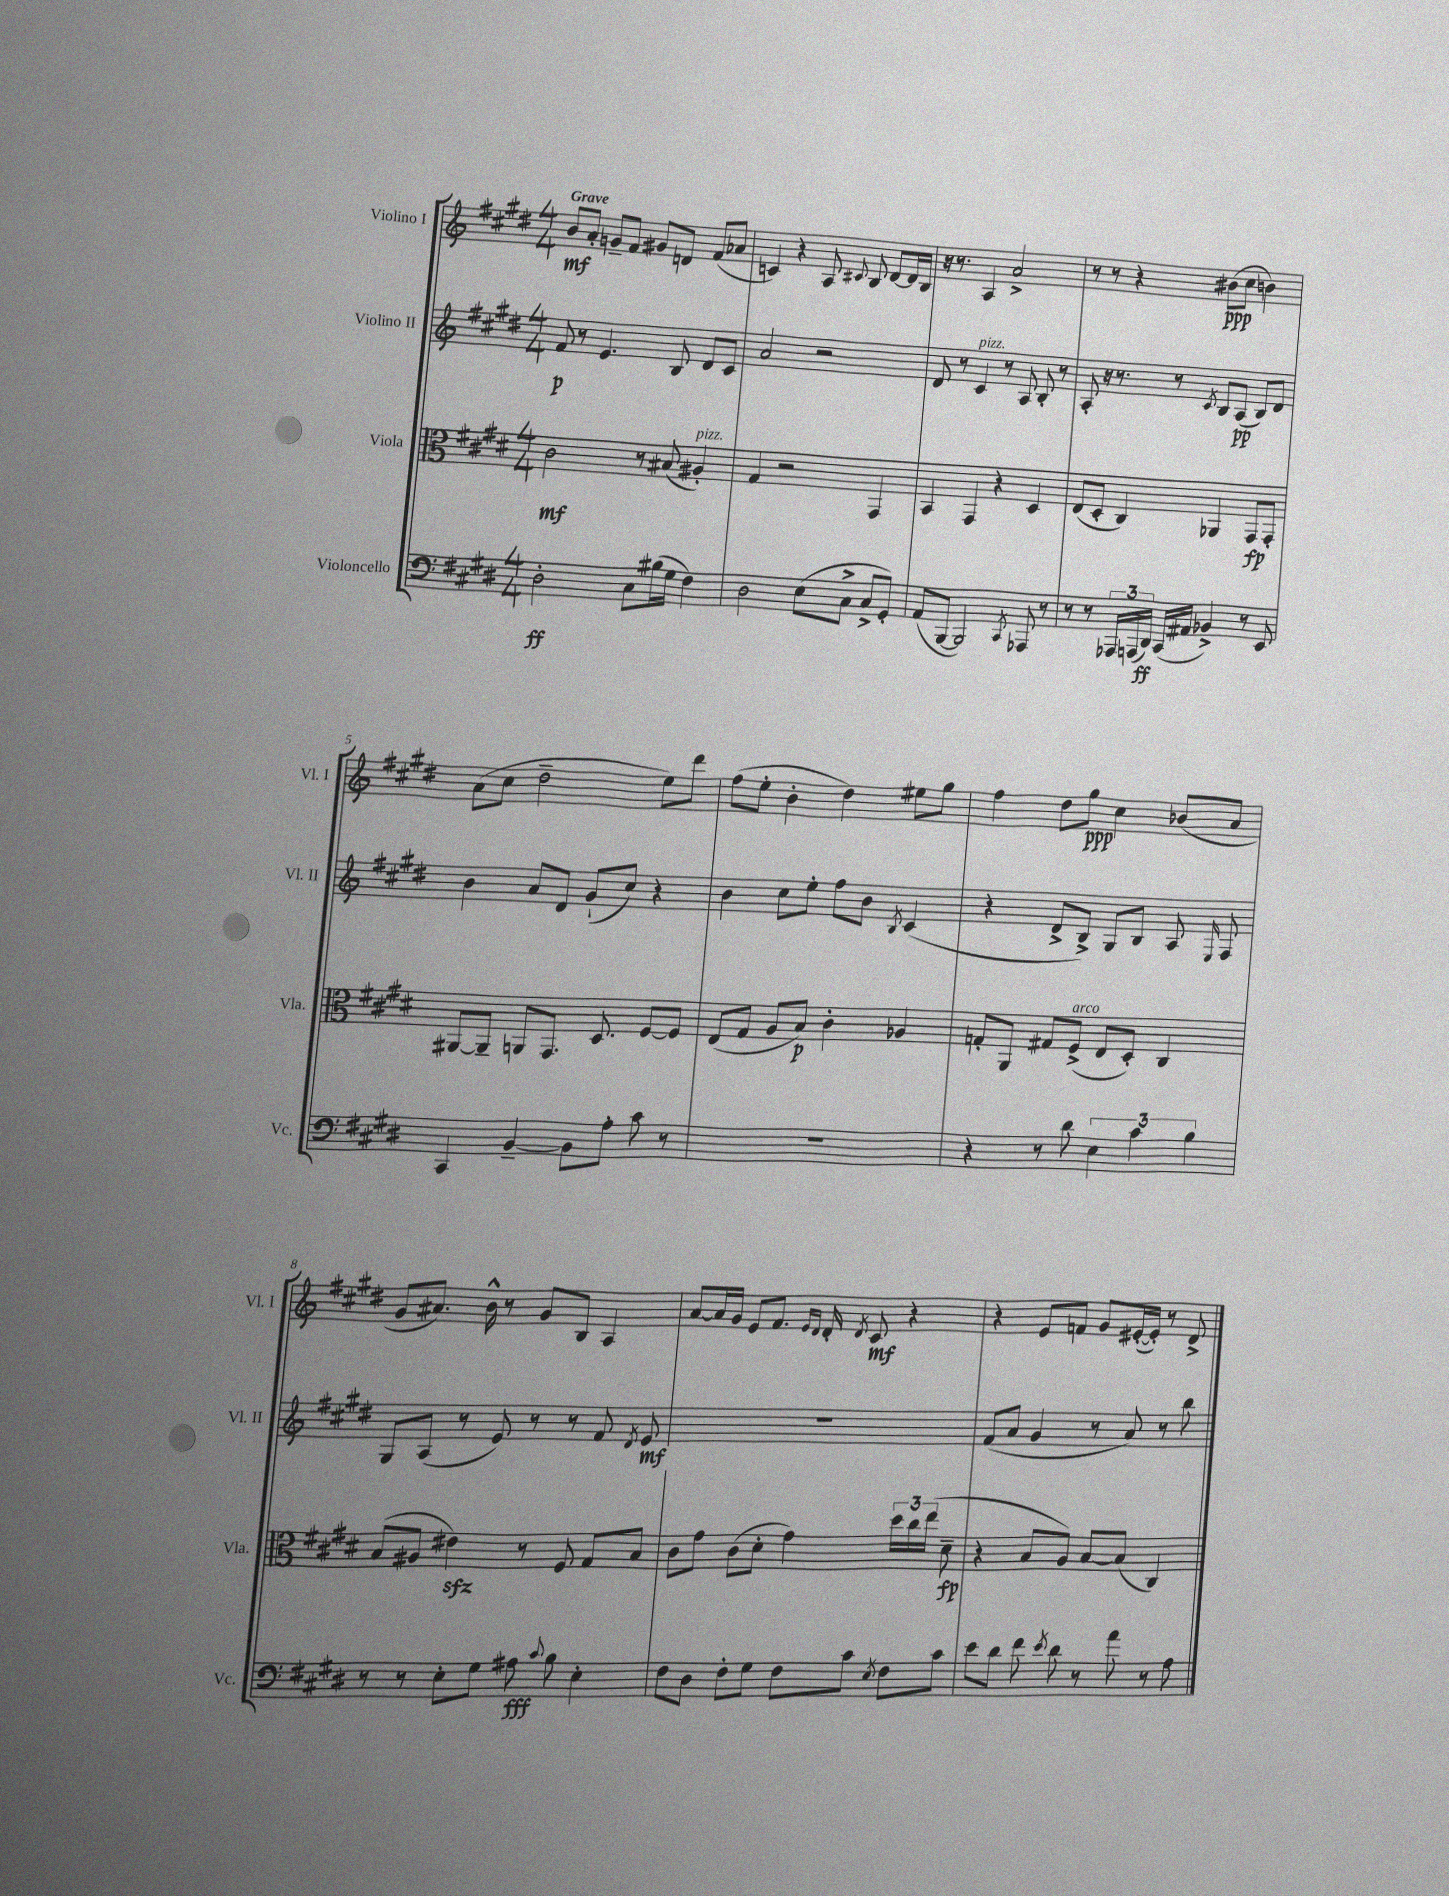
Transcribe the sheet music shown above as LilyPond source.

<<
\new StaffGroup <<
\new Staff = "s0" \with { instrumentName = "Violino I" shortInstrumentName = "Vl. I" } {
    \clef treble \key e \major \numericTimeSignature \time 4/4 \tempo "Grave"
    \autoBeamOff b'8[\mf a'8]-. g'8[-- fis'8] gis'8[ d'8] fis'8[( aes'8] |
    c'4) r4 a8 \appoggiatura { cis'8 } b8 dis'8[~ dis'16 b16] |
    r16 r8. a4 a'2-> |
    r8 r8 r4 bis'8[\ppp( cis''8] b'4) |
    a'8[( cis''8] dis''2-- e''8[) dis'''8] |
    fis''8[( e''8]-. b'4-. dis''4) eis''8[ gis''8] |
    fis''4 dis''8[ gis''8]\ppp cis''4 bes'8[( a'8] |
    gis'8[ ais'8.]) b'16-^ r8 gis'8[ b8] a4 |
    a'8[~ a'16 gis'16] e'8[ fis'8.] \grace { e'16[ dis'16] } dis'16-. \acciaccatura { dis'8 } cis'8\mf r4 |
    r4 e'8[ f'8] gis'8[ eis'16~-.( eis'16]-.) r8 dis'8-> \bar "|." |
}
\new Staff = "s1" \with { instrumentName = "Violino II" shortInstrumentName = "Vl. II" } {
    \clef treble \key e \major \numericTimeSignature \time 4/4
    \autoBeamOff fis'8\p r8 e'4. b8 dis'8[ cis'8] |
    a'2 r2 |
    dis'8 r8 cis'4^\markup { \italic "pizz." } r8 a8 b8-. r8 |
    a8-. r16 r8. r8 \acciaccatura { cis'8 } b8[ a8]\pp( b8[) dis'8] |
    b'4 a'8[ dis'8] gis'8[-!( cis''8]) r4 |
    b'4 cis''8[ e''8]-. fis''8[ b'8] \acciaccatura { b8 } cis'4( |
    r4 dis'8[-> b8]->) gis8[ b8] a8 \grace { e16 } fis8 |
    gis8[ a8]( r8 e'8) r8 r8 fis'8 \acciaccatura { dis'8 } e'8\mf |
    R1 |
    fis'8[( a'8] gis'4 r8 a'8) r8 b''8 \bar "|." |
}
\new Staff = "s2" \with { instrumentName = "Viola" shortInstrumentName = "Vla." } {
    \clef alto \key e \major \numericTimeSignature \time 4/4
    \autoBeamOff cis'2\mf r8 bis8( ais4-.^\markup { \italic "pizz." }) |
    gis4 r2 gis,4 |
    b,4 gis,4 r4 dis4 |
    e8[( dis8]-. cis4) aes,4 gis,8[\fp gis,8]-. |
    ais,8[~ ais,8]-- a,8[ gis,8.] dis8. fis8[~ fis8] |
    e8[( gis8] a8[ b8]\p) cis'4-. aes4 |
    g8[-. a,8] gis8[ fis8]->^\markup { \italic "arco" }( e8[ dis8]-.) cis4 |
    b8[( ais8] eis'4\sfz) r8 fis8 gis8[ b8] |
    cis'8[ gis'8] cis'8[( dis'8]-. gis'4) \tuplet 3/2 { dis''16[ cis''16 e''16]( } dis'8--\fp |
    r4 b8[ a8]) b8[~ b8]( cis4) \bar "|." |
}
\new Staff = "s3" \with { instrumentName = "Violoncello" shortInstrumentName = "Vc." } {
    \clef bass \key e \major \numericTimeSignature \time 4/4
    \autoBeamOff dis2-.\ff cis8[ bis16( gis16] fis4) |
    dis2 e8[( cis8]-> cis8[-> gis,8]-.) |
    a,8[( b,,8]~ b,,2) \acciaccatura { cis,8 } aes,,8 r8 |
    r8 r8 \tuplet 3/2 { aes,,16[ a,,16( dis,16]\ff) } cis,16[( ais,16] bes,4->) r8 e,8 |
    cis,4 b,4~-- b,8[ a8]-. cis'8 r8 |
    R1 |
    r4 r8 dis'8 \tuplet 3/2 { e4 cis'4 b4 } |
    r8 r8 e8[-. gis8] ais8\fff \appoggiatura { cis'8 } b8 e4-. |
    fis8[ dis8] fis8[-. gis8] fis8[ cis'8] \acciaccatura { e8 } fis8[ cis'8] |
    e'8[ dis'8] fis'8 \acciaccatura { e'8 } dis'8 r8 a'8 r8 a8 \bar "|." |
}
>>
>>
